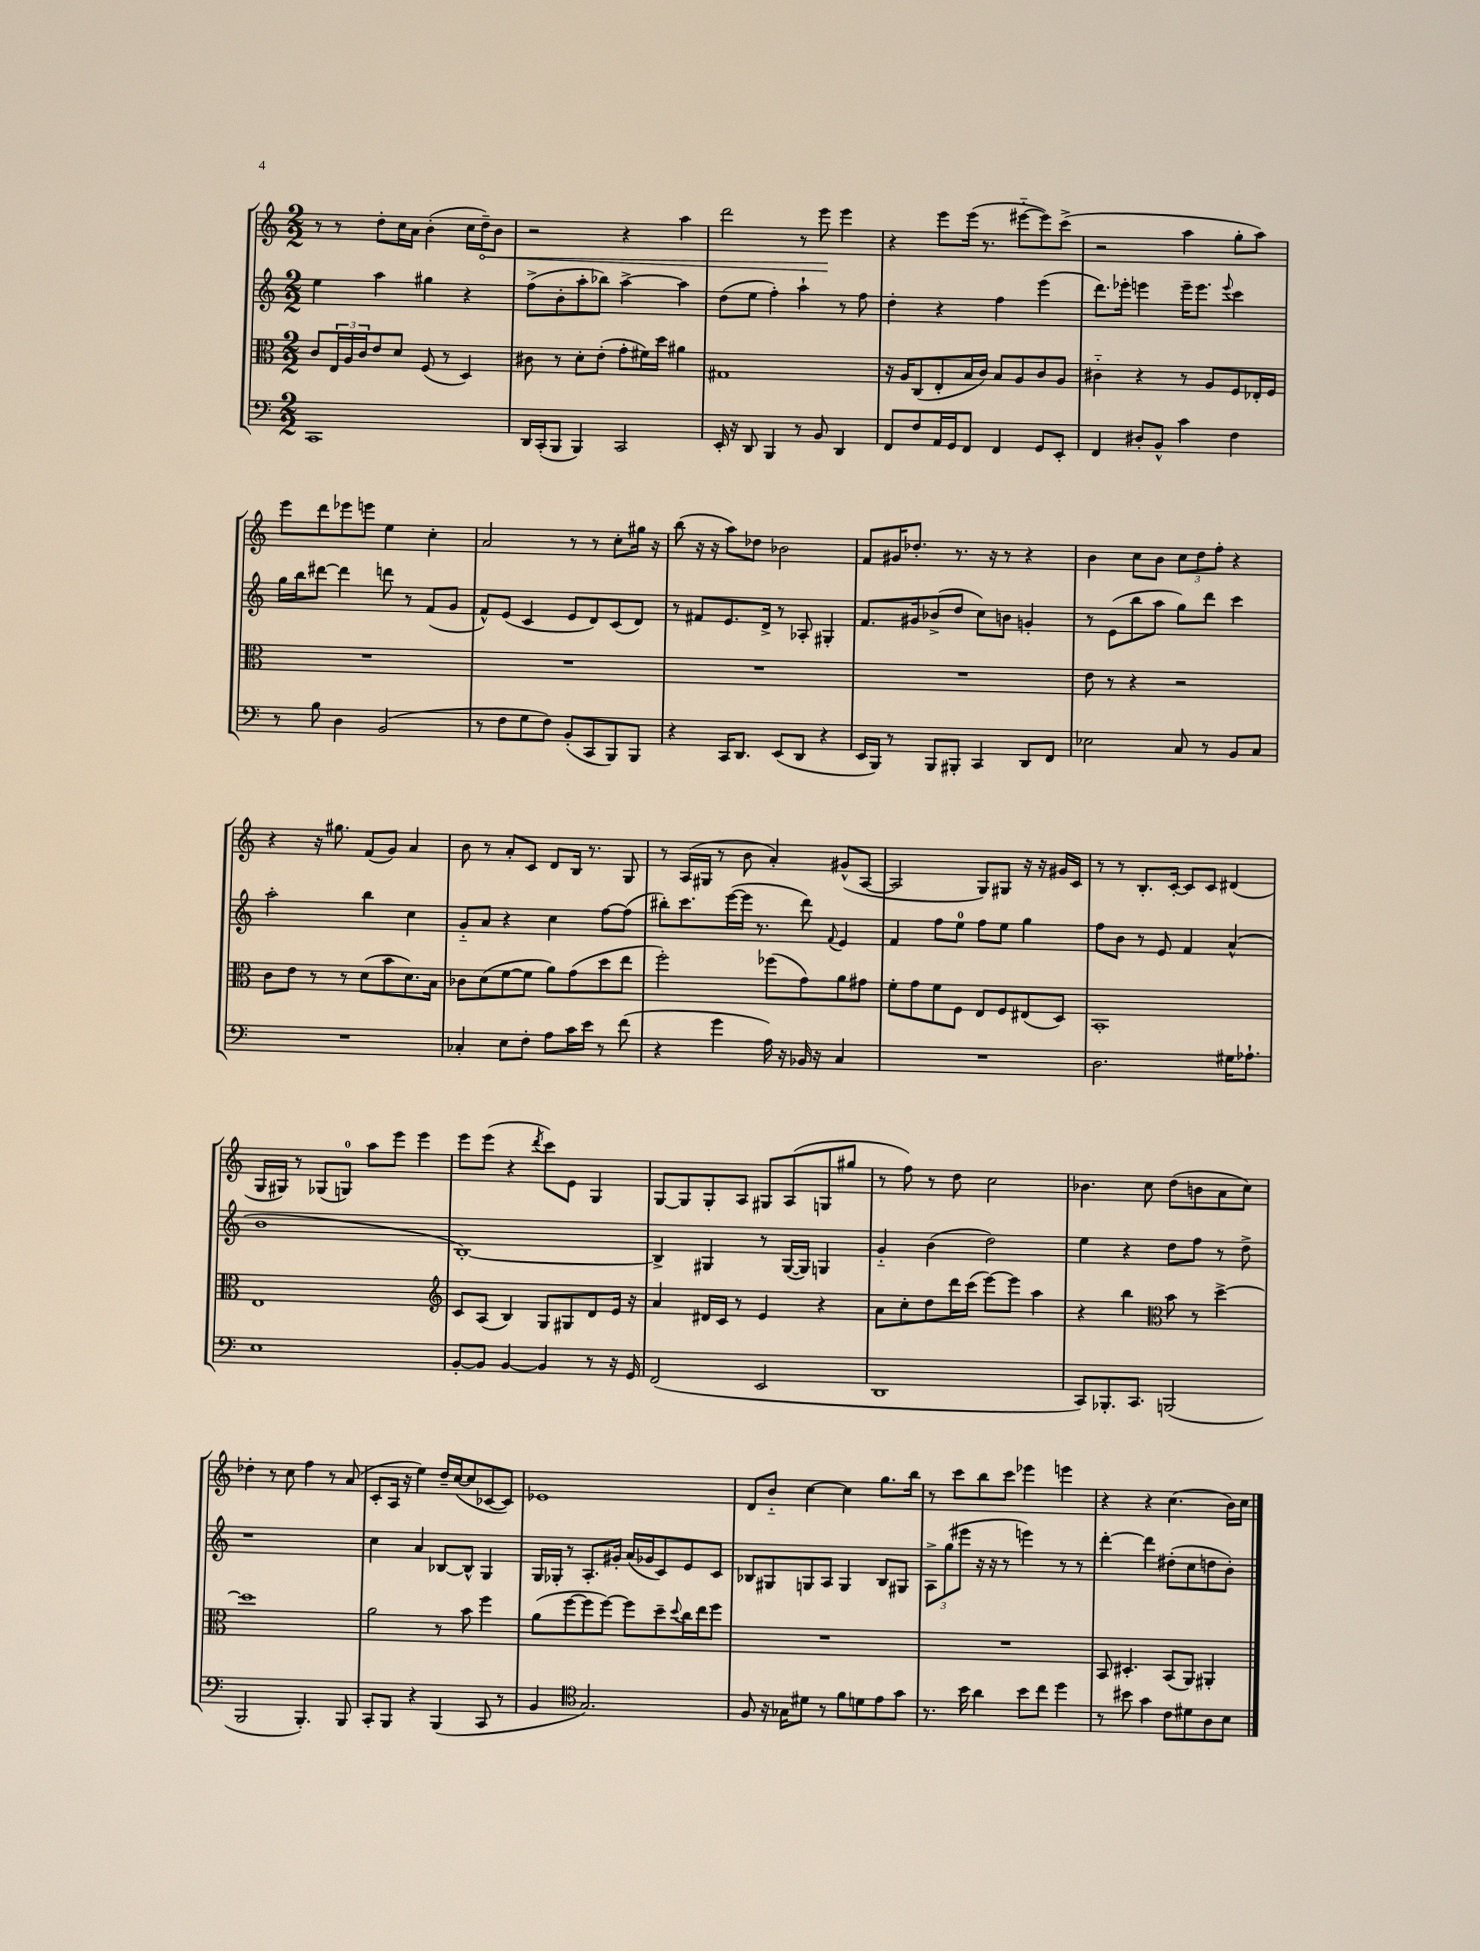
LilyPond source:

<<
\new StaffGroup <<
\new Staff = "s0" {
    \clef treble \key c \major \numericTimeSignature \time 2/2
    r8 r8 d''8-. c''16 a'16 b'4-.( c''16 \once \override Hairpin.circled-tip = ##t d''16--\<) b'8 |
    r2 r4 a''4 |
    d'''2 r8 e'''8\! e'''4 |
    r4 e'''8 e'''16( r8. eis'''8~-_ eis'''8) c'''8->( |
    r2 a''4 g''8-. a''8) |
    e'''8 d'''8 ees'''8 e'''8 e''4 c''4-. |
    a'2 r8 r8 c''8-. gis''16 r16 |
    b''8( r16 r16 a''8) des''8 bes'2 |
    f'8 gis'16 des''8.-. r8. r16 r8 r4 |
    b'4 c''8 b'8 \tuplet 3/2 { c''8 d''8 f''8-. } r4 |
    r4 r16 gis''8. f'8( g'8) a'4 |
    b'8 r8 a'8-. c'8 d'8 b16 r8. g8 |
    r8 a16( gis16 r8 b'8 a'4-.) gis'8-^( a8~ |
    a2 g8) gis8 r16 r16 gis'16 c'16 |
    r8 r8 b8.-. c'16~-. c'8 c'8 dis'4( |
    g16 gis16) r8 ges8( g8-0) a''8 e'''8 e'''4 |
    e'''8 e'''8( r4 \acciaccatura { d'''8 } c'''8) e'8 g4 |
    g8~ g8 g8-. a8 gis8 a8( g8 gis''8 |
    r8 f''8) r8 d''8 c''2 |
    bes'4. c''8 d''8( b'8 a'8 c''8) |
    des''4-. r8 c''8 f''4 r8 a'8( |
    c'8-. a16 r16 e''4) d''16-- c''16~( c''8 ces'8~ ces'8) |
    ees'1 |
    d'8 b'8-_ c''4~ c''4 g''8. b''16 |
    r8 c'''8 b''8 c'''8 ees'''4 e'''4 |
    r4 r4 c''4.( b'16) c''16 \bar "|." |
}
\new Staff = "s1" {
    \clef treble \key c \major \numericTimeSignature \time 2/2
    e''4 a''4 gis''4 r4 |
    f''8->( b'8-. a''8-. bes''8) a''4~-> a''4 |
    d''8( e''8 f''4-.) a''4-! r8 f''8 |
    d''4-. r4 f''4 e'''4( |
    d'''8.) ees'''16-. e'''4 e'''16-- e'''8. \appoggiatura { e'''8 } c'''4 |
    g''16 b''16 dis'''8~ dis'''4 d'''8 r8 f'8( g'8 |
    f'8-^) e'8( c'4 e'8 d'8) c'8( d'8) |
    r8 fis'8 e'8. d'16-> r8 aes8-. gis4-. |
    f'8. gis'16 bes'8->( d''8 c''8) b'8 g'4-. |
    r8 e'8( b''8 a''8 g''8) d'''8 c'''4 |
    a''2-. b''4 c''4 |
    g'8-_ a'8 r4 c''4 f''8~ f''8( |
    bis''8-.) c'''8. e'''16~( e'''16 r8. d'''8) \appoggiatura { f'8 } e'4 |
    f'4 f''8 e''8-0 f''8 e''8 g''4 |
    f''8 b'8 r8 e'8 f'4 a'4-^( |
    b'1 |
    b1~-.) |
    b4-> gis4 r8 gis16~( gis16) g4 |
    g'4-_ b'4( d''2) |
    e''4 r4 d''8 f''8 r8 d''8-> |
    r1 |
    c''4 a'4 bes8~ bes8-^ g4 |
    g16 ges16-. r8 a8.-. gis'16-. a'16( ges'16 c'8) e'8 c'8 |
    bes8 gis8 g8 a8 g4 bes8 gis8 |
    \tuplet 3/2 { a8-> g''8( eis'''8 } r16 r16 r8 e'''4) r8 r8 |
    d'''4~-. d'''4 dis''8-.( c''8 d''8 b'8-.) \bar "|." |
}
\new Staff = "s2" {
    \clef alto \key c \major \numericTimeSignature \time 2/2
    c'8 \tuplet 3/2 { e16 a16 c'16 } e'8 d'8 f8( r8 d4) |
    cis'8 r8 d'8-. e'8-.( g'8-. fis'16) d''16 ais'4 |
    gis1 |
    r16 a16 c8( e8-. b16 c'16) b8 a8 c'8 a8 |
    cis'4-_ r4 r8 a8 f8 ees16-. f16 |
    R1 |
    R1 |
    R1 |
    R1 |
    e'8 r8 r4 r2 |
    c'8 e'8 r8 r8 d'8( b'8 d'8.) b16 |
    ces'8 d'8( f'8~ f'8 a'8) g'8( d''8 e''8 |
    f''2-.) fes''8( g'8) a'8 gis'8 |
    f'8-. g'8 f'8 f8 e8 f8 eis8( d8) |
    b,1-. |
    e1 |
    \clef treble c'8 a8( b4) g8 gis8 d'8 e'16 r16 |
    a'4 dis'16 c'16 r8 e'4 r4 |
    a'8 c''8-. d''8 d'''16 c'''16( e'''8~) e'''8 a''4 |
    r4 b''4 \clef alto b'8 r8 d''4~-> |
    d''1 |
    a'2 r8 b'8 f''4 |
    a'8( f''8~ f''8 f''8~) f''8 d''8-- \appoggiatura { d''8 } c''16 e''16 f''8 |
    R1 |
    R1 |
    b,8 dis4.-. b,8( a,8) ais,4-. \bar "|." |
}
\new Staff = "s3" {
    \clef bass \key c \major \numericTimeSignature \time 2/2
    c,1 |
    d,16 c,16-.( b,,8 b,,4) c,2 |
    e,16-. r16 d,8 b,,4 r8 b,8 d,4 |
    f,8 f8 a,16 g,16 f,8 f,4 g,8 e,8-. |
    f,4 dis8-. b,8-^ c'4 f4 |
    r8 b8 d4 b,2( |
    r8 f8 g8 f8) b,8-.( c,8 b,,8) b,,8 |
    r4 c,16 d,8. e,8( d,8 r4 |
    e,16 b,,16) r8 b,,8 bis,,8-. c,4 d,8 f,8 |
    ees2 c8 r8 b,8 c8 |
    R1 |
    ces4-. e8 f8-. a8 c'16 e'16 r8 f'8( |
    r4 g'4 a16) r16 bes,16 r16 c4 |
    R1 |
    d2. gis16 aes8.-! |
    e1 |
    b,8~-. b,8 b,4~ b,4 r8 r16 g,16 |
    f,2( e,2 |
    d,1 |
    c,8) bes,,8.-. c,8. b,,2( |
    b,,2 b,,4.-.) b,,8 |
    c,8-. b,,8 r4 b,,4( c,8 r8 |
    b,4 \clef tenor g2.) |
    f8 r16 ges16 dis'8 r8 f'8 d'8 e'8 g'8 |
    r8. b'16 a'4 b'8 c''8 d''4 |
    r8 bis'8 g'4 c'8 dis'8 a8 b8 \bar "|." |
}
>>
>>
\layout { \context { \Score \remove "Bar_number_engraver" } }
